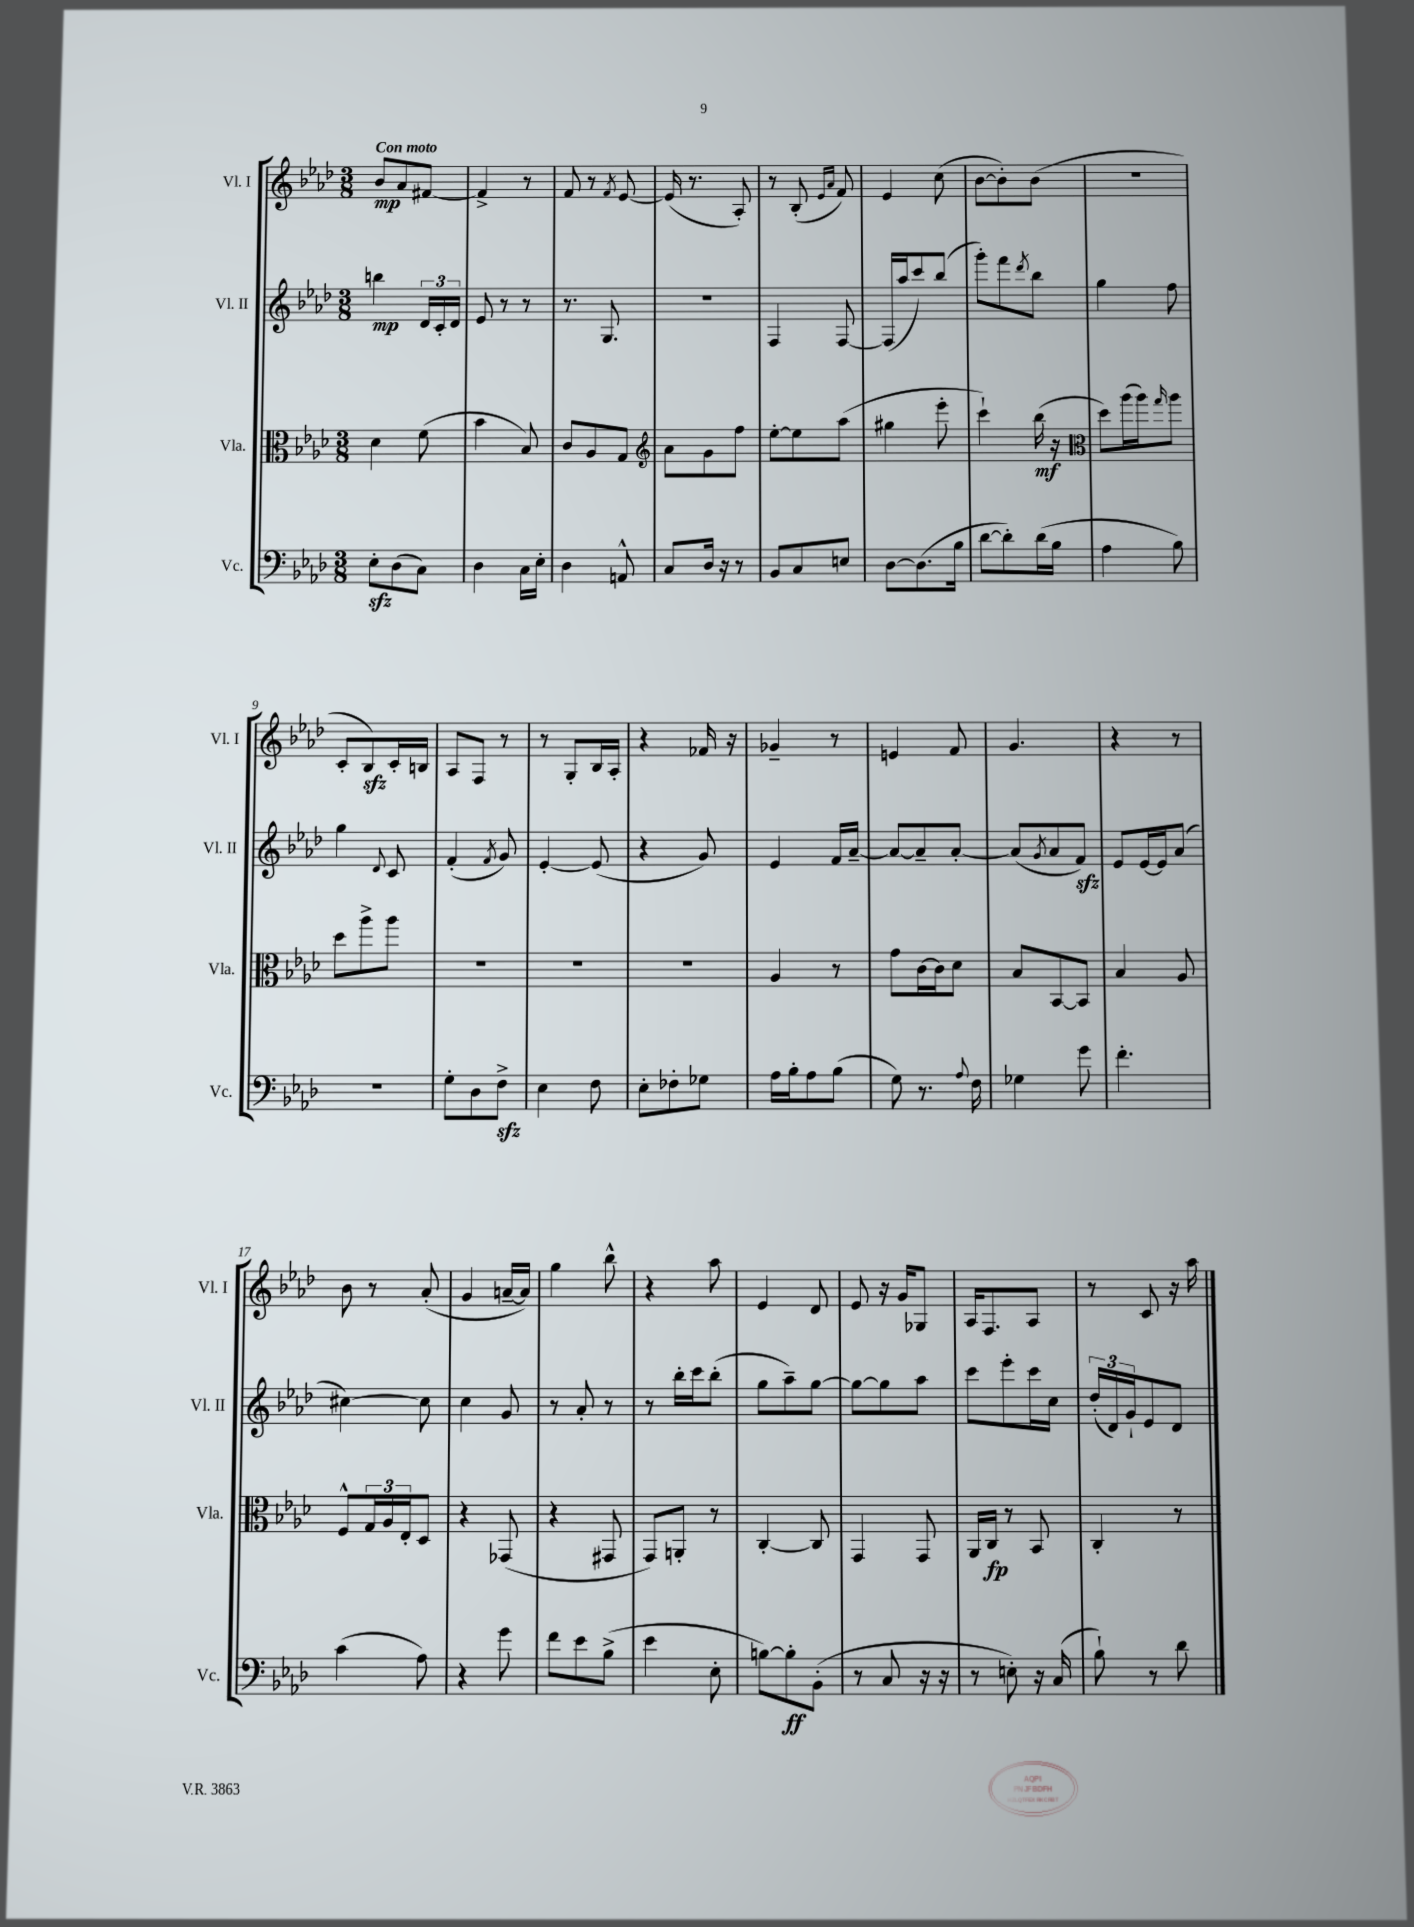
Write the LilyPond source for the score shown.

<<
\new StaffGroup <<
\new Staff = "s0" \with { instrumentName = "Vl. I" shortInstrumentName = "Vl. I" } {
    \clef treble \key aes \major \numericTimeSignature \time 3/8 \tempo "Con moto"
    bes'8\mp aes'8 fis'8~ |
    fis'4-> r8 |
    f'8 r8 \acciaccatura { f'8 } ees'8~ |
    ees'16( r8. aes8-.) |
    r8 bes8-.( \grace { ees'16 aes'16 } f'8) |
    ees'4 c''8( |
    bes'8~ bes'8-.) bes'8( |
    r4. |
    c'8-. bes8\sfz) c'16-. b16 |
    aes8 f8 r8 |
    r8 g8-. bes16 aes16-. |
    r4 fes'16 r16 |
    ges'4-- r8 |
    e'4 f'8 |
    g'4. |
    r4 r8 |
    bes'8 r8 aes'8-.( |
    g'4 a'16~-- a'16) |
    g''4 bes''8-^ |
    r4 aes''8 |
    ees'4 des'8 |
    ees'8 r16 g'16 ges8 |
    aes16 f8. aes8 |
    r8 c'8 r16 aes''16 \bar "|." |
}
\new Staff = "s1" \with { instrumentName = "Vl. II" shortInstrumentName = "Vl. II" } {
    \clef treble \key aes \major \numericTimeSignature \time 3/8
    b''4\mp \tuplet 3/2 { des'16 c'16-. des'16 } |
    ees'8 r8 r8 |
    r8. g8. |
    R4. |
    f4 f8~ |
    f16( aes''16 c'''8) bes''8( |
    g'''8-.) f'''8 \acciaccatura { des'''8 } bes''8 |
    g''4 f''8 |
    g''4 \appoggiatura { des'8 } c'8 |
    f'4-.( \acciaccatura { f'8 } g'8) |
    ees'4~-. ees'8( |
    r4 g'8) |
    ees'4 f'16 aes'16~-- |
    aes'8~ aes'8-- aes'8~-. |
    aes'8( \acciaccatura { g'8 } aes'8 f'8\sfz) |
    ees'8 ees'16~ ees'16 aes'8( |
    cis''4~) cis''8 |
    c''4 g'8 |
    r8 aes'8-. r8 |
    r8 bes''16-. c'''16 bes''8-.( |
    g''8 aes''8--) g''8~ |
    g''8~ g''8 aes''8 |
    c'''8 ees'''8-. c'''16 c''16 |
    \tuplet 3/2 { des''16-.( des'16) g'16-! } ees'8 des'8 \bar "|." |
}
\new Staff = "s2" \with { instrumentName = "Vla." shortInstrumentName = "Vla." } {
    \clef alto \key aes \major \numericTimeSignature \time 3/8
    des'4 f'8( |
    bes'4 bes8) |
    c'8 aes8 g8 |
    \clef treble aes'8 g'8 f''8 |
    ees''8~-. ees''8 aes''8( |
    gis''4 ees'''8-. |
    c'''4-!) bes''16\mf( r16 |
    \clef alto des''8) aes''16( aes''16) \grace { g''16 } aes''8 |
    des''8 aes''8-> aes''8 |
    R4. |
    R4. |
    R4. |
    aes4 r8 |
    g'8 c'16~ c'16 des'8 |
    bes8 bes,8~ bes,8 |
    bes4 aes8 |
    f8-^ \tuplet 3/2 { g16 aes16 ees16-. } des8 |
    r4 ges,8( |
    r4 gis,8 |
    g,8) a,8-. r8 |
    c4~-. c8 |
    g,4 g,8 |
    aes,16 c16\fp r8 bes,8 |
    c4-. r8 \bar "|." |
}
\new Staff = "s3" \with { instrumentName = "Vc." shortInstrumentName = "Vc." } {
    \clef bass \key aes \major \numericTimeSignature \time 3/8
    ees8-.\sfz des8( c8) |
    des4 c16 ees16-. |
    des4 a,8-^ |
    c8 des16 r16 r8 |
    bes,8 c8 e8 |
    des8~ des8.( bes16 |
    des'8~ des'8-.) des'16( bes16 |
    aes4 bes8) |
    r4. |
    g8-. des8 f8->\sfz |
    ees4 f8 |
    ees8-. fes8-. ges8 |
    aes16 bes16-. aes8 bes8( |
    g8) r8. \appoggiatura { aes8 } f16 |
    ges4 g'8 |
    f'4.-. |
    c'4( aes8) |
    r4 g'8 |
    f'8 ees'8 bes8->( |
    ees'4 ees8-. |
    b8~) b8-.\ff bes,8-.( |
    r8 c8 r16 r16 |
    r8 e8-.) r16 c16( |
    bes8-!) r8 des'8 \bar "|." |
}
>>
>>
